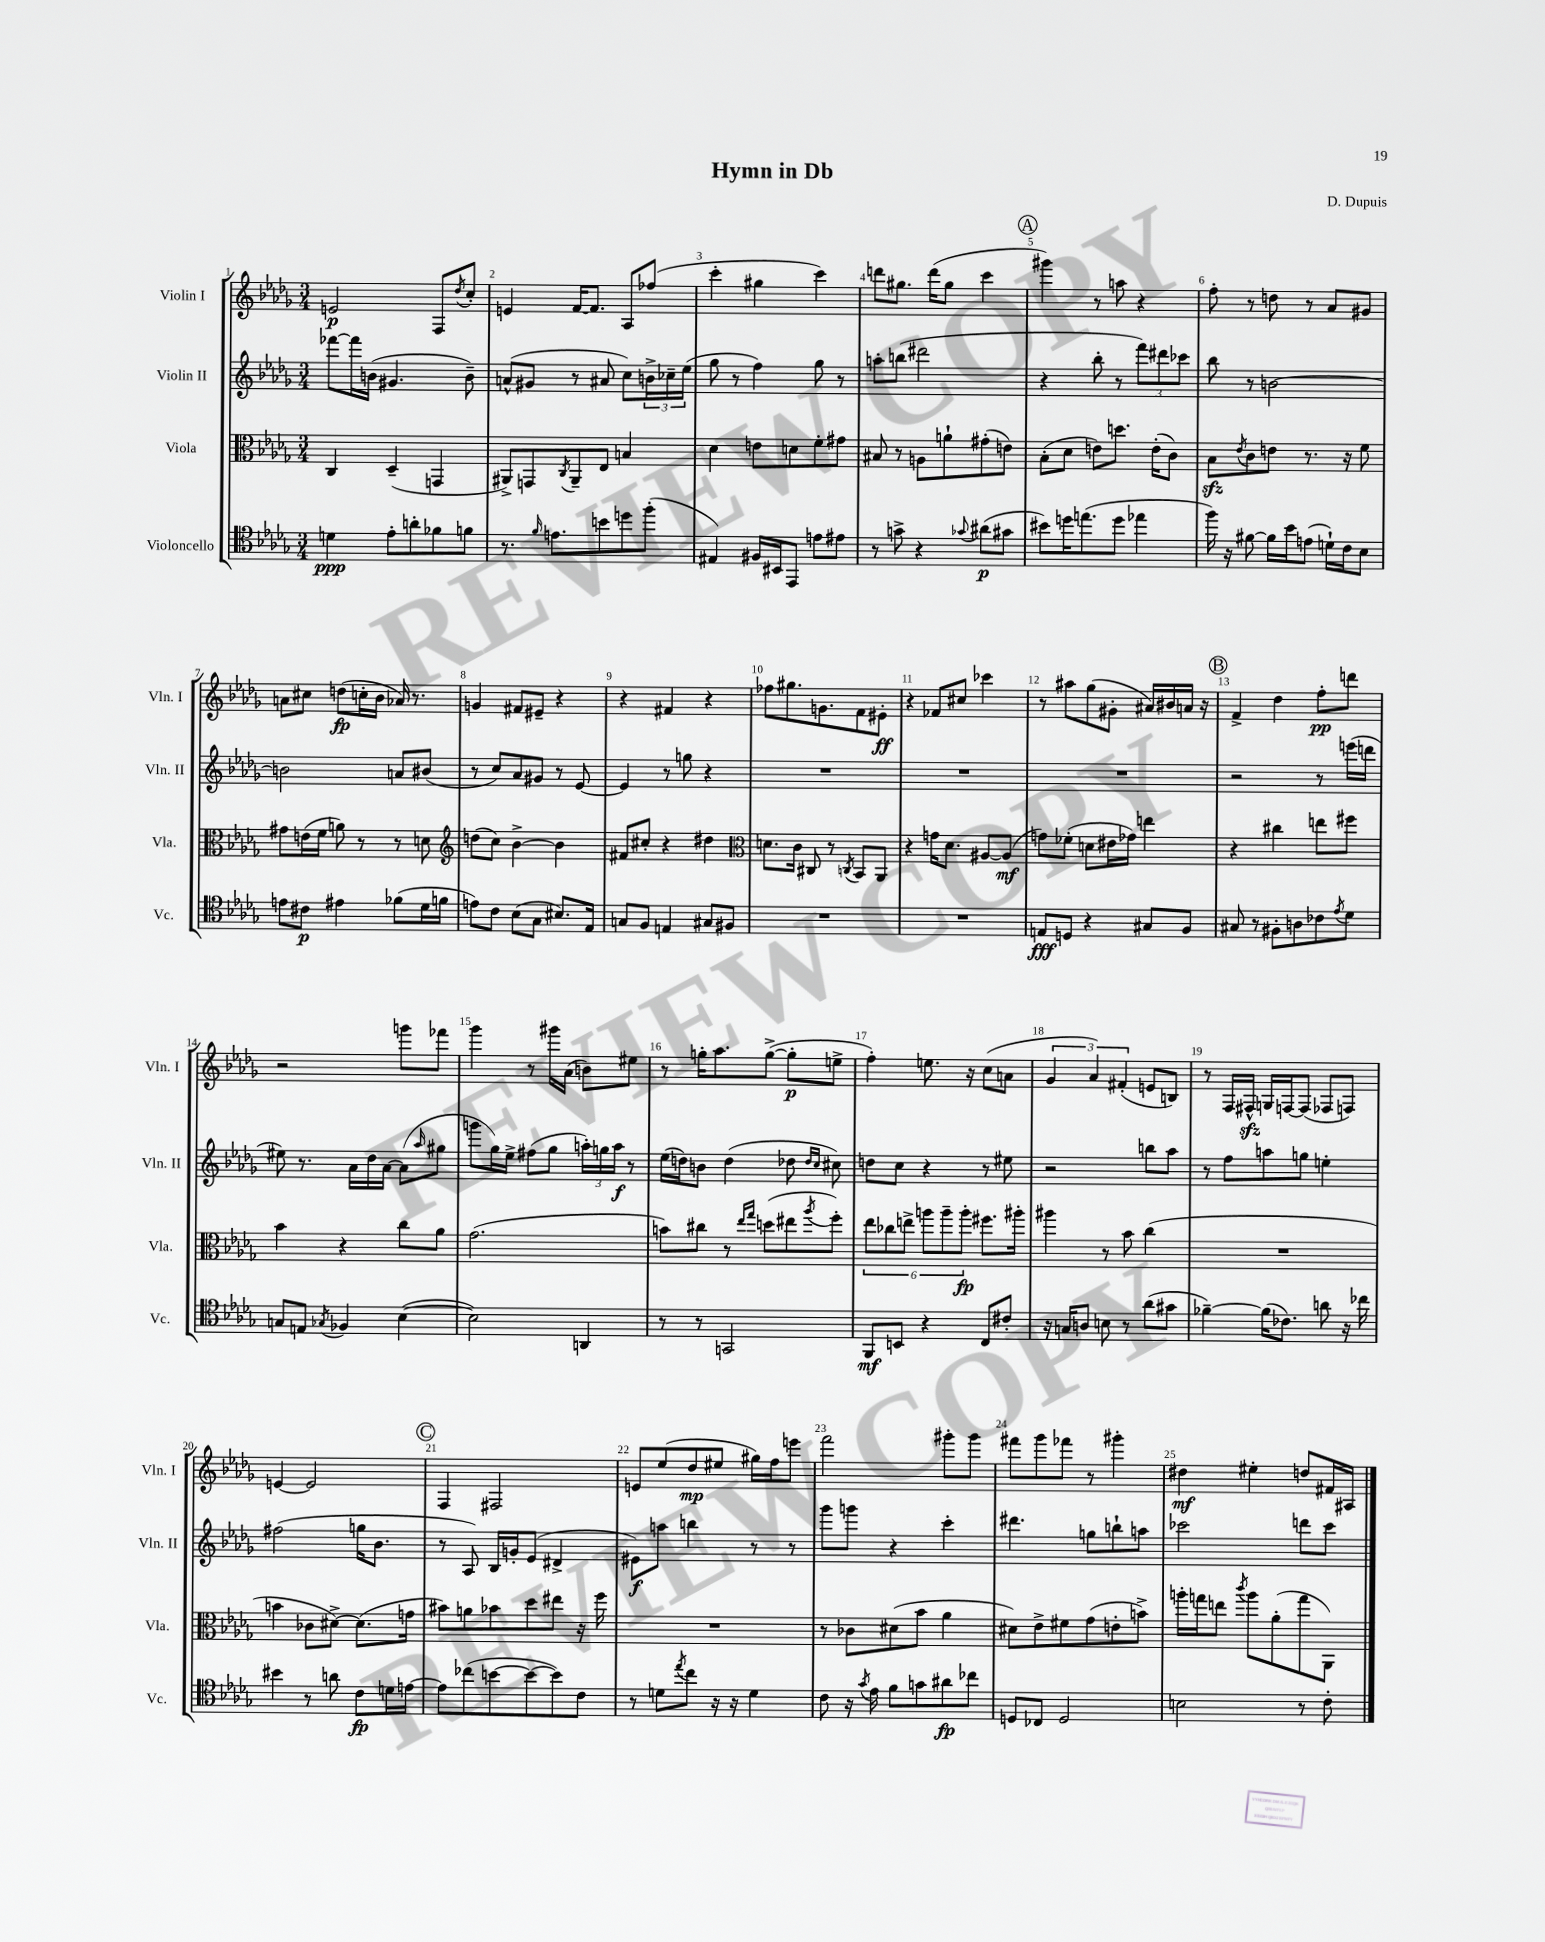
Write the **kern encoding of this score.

**kern	**dynam	**kern	**dynam	**kern	**dynam	**kern	**dynam
*part4	*part4	*part3	*part3	*part2	*part2	*part1	*part1
*staff4	*staff4	*staff3	*staff3	*staff2	*staff2	*staff1	*staff1
*I"Violoncello	*	*I"Viola	*	*I"Violin II	*	*I"Violin I	*
*I'Vc.	*	*I'Vla.	*	*I'Vln. II	*	*I'Vln. I	*
*clefC4	*	*clefC3	*	*clefG2	*	*clefG2	*
*k[b-e-a-d-g-]	*	*k[b-e-a-d-g-]	*	*k[b-e-a-d-g-]	*	*k[b-e-a-d-g-]	*
*M3/4	*	*M3/4	*	*M3/4	*	*M3/4	*
=1	=1	=1	=1	=1	=1	=1	=1
4dn\	ppp	4C/	.	[8fff-X\L	.	2en/	p
.	.	.	.	16fff-\L]	.	.	.
.	.	.	.	(16bn\JJ	.	.	.
8e-'\L	.	(4D-~/	.	4.g#X/	.	.	.
8an'\	.	.	.	.	.	.	.
8f-X\	.	4GGn/	.	.	.	8F/L	.
.	.	.	.	.	.	8qdd-/	.
8fn\J	.	.	.	8b~\)	.	8cc'/J	.
=2	=2	=2	=2	=2	=2	=2	=2
8.r	.	8AA#X^/L)	.	(8an^^/L	.	4en/	.
.	.	8GGn/	.	8g#X/J	.	.	.
16qqf/	.	.	.	.	.	.	.
8.en\L	.	.	.	.	.	.	.
.	.	8qC/	.	.	.	.	.
.	.	8AA#~/	.	8r	.	[16f/KL	.
.	.	.	.	.	.	8.f/J]	.
8bn\	.	8E-/J	.	8a#X/	.	.	.
8ddn\	.	4Bn/	.	8cc\L)	.	8A-/L	.
(8ff'\J	.	.	.	24bn^\L	.	(8ff-X/J	.
.	.	.	.	24cc-X~\	.	.	.
.	.	.	.	(24ee-\JJ	.	.	.
=3	=3	=3	=3	=3	=3	=3	=3
4E#X/)	.	4d-\	.	8gg-\	.	4ccc'\	.
.	.	.	.	8r	.	.	.
16F#X/LL	.	8en\L	.	4ff\)	.	4gg#X\	.
16BB#X/J	.	.	.	.	.	.	.
8EE-/J	.	8dn\	.	.	.	.	.
8en\L	.	8f'\	.	8gg-\	.	4ccc\)	.
8e#X\J	.	8g#X\J	.	8r	.	.	.
=4	=4	=4	=4	=4	=4	=4	=4
8r	.	8B#X/	.	8aan'\L	.	8dddn\L	.
8gn^\	.	8r	.	(8bbn\J	.	8.gg#X\J	.
4r	.	8An\L	.	2ddd#X\	.	.	.
.	.	.	.	.	.	(16ddd\KL	.
.	.	8an`\	.	.	.	8gg#\J	.
8qqg-X/	.	.	.	.	.	.	.
(8a#X\L	p	(8g#X'\	.	.	.	4ccc\	.
8g#X\J	.	8en\J)	.	.	.	.	.
!!LO:REH:place=s1:t=A
=5	=5	=5	=5	=5	=5	=5	=5
8b#X\L)	.	(8B-'\L	.	4r	.	4ggg#X\)	.
16ddn\K	.	8d-\J	.	.	.	.	.
(8.een\	.	.	.	.	.	.	.
.	.	8en\L)	.	8bb-'\	.	8r	.
8dd\J	.	8.ddn\J	.	8r	.	8aan\	.
4ee-X\	.	.	.	12fff\L)	.	4r	.
.	.	(16e'\KL	.	.	.	.	.
.	.	.	.	12ddd#X\	.	.	.
.	.	8c\J)	.	.	.	.	.
.	.	.	.	12ccc-X\J	.	.	.
=6	=6	=6	=6	=6	=6	=6	=6
16ff\)	.	8B-zz\L	.	8bb-\	.	8ff'\	.
16r	.	.	.	.	.	.	.
.	.	8qe-/	.	.	.	.	.
[8f#X\	.	8c\	.	8r	.	8r	.
16f#\LL]	.	8en\J	.	[2bn\	.	8ddn\	.
16b-\J	.	.	.	.	.	.	.
(8en\J	.	8.r	.	.	.	8r	.
16dn`\LL)	.	.	.	.	.	8a-/L	.
16c\J	.	16r	.	.	.	.	.
8B-\J	.	8f\	.	.	.	8g#X/J	.
!!LO:LB:g=z
=7	=7	=7	=7	=7	=7	=7	=7
8en\L	.	8g#X\L	.	2bn\]	.	8an\L	.
8c#X\J	p	(16en\L	.	.	.	8cc#X\J	.
.	.	16f\JJ	.	.	.	.	.
4e#X\	.	8an\)	.	.	.	(8ddn\L	fp
.	.	8r	.	.	.	16ccn'\L	.
.	.	.	.	.	.	16b-\JJ	.
(8f-X\L	.	8r	.	8an/L	.	16a-X/)	.
.	.	.	.	.	.	8.r	.
16d-\L	.	8dn\	.	(8b#X/J	.	.	.
16fn\JJ	.	.	.	.	.	.	.
=8	=8	=8	=8	=8	=8	=8	=8
*	*	*clefG2	*	*	*	*	*
8en\L)	.	(8ddn\L	.	8r	.	4gn/	.
8c\J	.	8cc\J)	.	8cc/L)	.	.	.
(8B-\L	.	[4b-^\	.	8a-/	.	8f#X/L	.
8G-\J	.	.	.	8g#X/J	.	8e#X~/J	.
8.B#X/L)	.	4b-\]	.	8r	.	4r	.
.	.	.	.	[8e-/	.	.	.
16E-/Jk	.	.	.	.	.	.	.
=9	=9	=9	=9	=9	=9	=9	=9
8Gn/L	.	8f#X/L	.	4e-/]	.	4r	.
8F/J	.	8cc#X'/J	.	.	.	.	.
4En/	.	4r	.	8r	.	4f#X/	.
.	.	.	.	8ggn\	.	.	.
8G#X/L	.	4dd#X\	.	4r	.	4r	.
8F#X/J	.	.	.	.	.	.	.
=10	=10	=10	=10	=10	=10	=10	=10
*	*	*clefC3	*	*	*	*	*
2.r	.	8.dn\L	.	2.r	.	8ff-X\L	.
.	.	.	.	.	.	8.gg#X\	.
.	.	16c\Jk	.	.	.	.	.
.	.	8C#X/	.	.	.	.	.
.	.	.	.	.	.	8.gn\	.
.	.	8r	.	.	.	.	.
.	.	8qCn/	.	.	.	.	.
.	.	8BB-/L	.	.	.	8f\	.
.	.	8AA-/J	.	.	.	8e#X'\J	ff
=11	=11	=11	=11	=11	=11	=11	=11
2.r	.	4r	.	2.r	.	4r	.
.	.	16gn\KL	.	.	.	8f-X/L	.
.	.	8.d-\J	.	.	.	.	.
.	.	.	.	.	.	8cc#X/J	.
.	.	[8A#X/L	.	.	.	4ccc-X\	.
.	.	(8A#/J]	mf	.	.	.	.
=12	=12	=12	=12	=12	=12	=12	=12
8En/L	fff	8gn\L)	.	2.r	.	8r	.
8Dn/J	.	(8f-X'\J	.	.	.	8aa#X\L	.
4r	.	8dn\L	.	.	.	(8gg-\	.
.	.	16e#X\L	.	.	.	8g#X'\J	.
.	.	16g-X\JJ)	.	.	.	.	.
8G#X/L	.	4een\	.	.	.	16a#X/LL)	.
.	.	.	.	.	.	16b#X/	.
8F/J	.	.	.	.	.	16an/JJ	.
.	.	.	.	.	.	16r	.
!!LO:REH:place=s1:t=B
=13	=13	=13	=13	=13	=13	=13	=13
8G#X/	.	4r	.	2r	.	4f^/	.
8r	.	.	.	.	.	.	.
8F#X'\L	.	4cc#X\	.	.	.	4dd-\	.
8An\	.	.	.	.	.	.	.
8c-X\	.	8een\L	.	8r	.	8ff'\L	pp
8qe-/	.	.	.	.	.	.	.
8d-\J	.	8ff#X\J	.	(16eeen\LL	.	8dddn\J	.
.	.	.	.	16dddn\JJ	.	.	.
!!LO:LB:g=z
=14	=14	=14	=14	=14	=14	=14	=14
8Gn/L	.	4b-\	.	8ee#X\)	.	2r	.
8En/J	.	.	.	8.r	.	.	.
8qG-X/	.	.	.	.	.	.	.
4F-X/	.	4r	.	.	.	.	.
.	.	.	.	16a-\LL	.	.	.
.	.	.	.	16dd-\	.	.	.
.	.	.	.	[16a-\JJ	.	.	.
([4B-\	.	8cc\L	.	(8a-\L]	.	8gggn\L	.
.	.	.	.	16qqaa-/	.	.	.
.	.	8a-\J	.	8gg#X\J	.	8fff-X\J	.
=15	=15	=15	=15	=15	=15	=15	=15
2B-\])	.	(2.g-\	.	8gggn\L	.	4ggg-\	.
.	.	.	.	16gg-\L)	.	.	.
.	.	.	.	16ee-^\JJ	.	.	.
.	.	.	.	(8ff#X\L	.	8r	.
.	.	.	.	8gg-\J	.	16ggg#X\LL	.
.	.	.	.	.	.	(16a-\JJ	.
4AAn/	.	.	.	24aan'\LL)	.	8bn\L)	.
.	.	.	.	24ggn\	.	.	.
.	.	.	.	24aa\JJ	f	.	.
.	.	.	.	8r	.	8ee#X\J	.
=16	=16	=16	=16	=16	=16	=16	=16
8r	.	8bn\L)	.	(16ee-\LL	.	8r	.
.	.	.	.	16ddn\J)	.	.	.
8r	.	8cc#X\J	.	8bn\J	.	16ggn'\KL	.
.	.	.	.	.	.	8.aa-\	.
2GGn/	.	8r	.	(4dd\	.	.	.
.	.	16qqee-/LL	.	.	.	.	.
.	.	16qqgg-/JJ	.	.	.	.	.
.	.	(8ddn\L	.	.	.	([8gg^\J	.
.	.	8ee#X\	.	8dd-X\	.	8gg'\L]	p
.	.	.	.	16qqdd-/LL	.	.	.
.	.	8qaa-/	.	16qqcc/JJ	.	.	.
.	.	8ff'\J)	.	8cc#X\)	.	8een^\J	.
=17	=17	=17	=17	=17	=17	=17	=17
8FF/L	mf	12ee-\L	.	8ddn\L	.	4ff'\)	.
.	.	12cc-X\	.	.	.	.	.
8BBn/J	.	.	.	8cc\J	.	.	.
.	.	12een^\J	.	.	.	.	.
4r	.	12aan\L	.	4r	.	8.een\	.
.	.	12aa~\	.	.	.	.	.
.	.	12aa'\J	fp	.	.	.	.
.	.	.	.	.	.	16r	.
8C/L	.	8.ff#X\L	.	8r	.	(8cc\L	.
8c#X'/J	.	.	.	8ee#X\	.	8an\J	.
.	.	16aa#X'\Jk	.	.	.	.	.
=18	=18	=18	=18	=18	=18	=18	=18
16r	.	4aa#X\	.	2r	.	6g-/	.
16Gn/KL	.	.	.	.	.	.	.
8An/J	.	.	.	.	.	.	.
.	.	.	.	.	.	6a-/)	.
8Bn\	.	8r	.	.	.	.	.
.	.	.	.	.	.	(6f#X'/	.
8r	.	8b-\	.	.	.	.	.
(8a-\L	.	(4cc\	.	8bbn\L	.	8en/L	.
8g#X\J	.	.	.	8aa-\J	.	8Bn/J)	.
=19	=19	=19	=19	=19	=19	=19	=19
[4f-X~\)	.	2.r	.	8r	.	8r	.
.	.	.	.	8ff\L	.	16F/LL	.
.	.	.	.	.	.	16F#Xzz^^/JJ	.
(16f-\KL]	.	.	.	8aan\	.	16Gn/LL	.
8.c-X\J)	.	.	.	.	.	[16Fn/J	.
.	.	.	.	8ggn\J	.	(8F/J]	.
8an\	.	.	.	4een'\	.	8F-X/L	.
16r	.	.	.	.	.	8Fn/J)	.
16cc-X\	.	.	.	.	.	.	.
!!LO:LB:g=z
=20	=20	=20	=20	=20	=20	=20	=20
4b#X\	.	4bn\	.	(2ff#X\	.	[4en/	.
8r	.	8c-X\L	.	.	.	2e/]	.
8an\	.	[8d#X^\J)	.	.	.	.	.
8c\L	fp	(8.d#\L]	.	16ggn\KL	.	.	.
.	.	.	.	8.b-\J	.	.	.
16dn\L	.	.	.	.	.	.	.
[16en\JJ	.	16gn\Jk	.	.	.	.	.
!!LO:REH:place=s1:t=C
=21	=21	=21	=21	=21	=21	=21	=21
8e\L]	.	8b#X\L)	.	8r	.	4F/	.
(8cc-X\	.	8an\	.	8A-/)	.	.	.
[8bn\	.	8b-X\	.	16B-/LL	.	2F#X/	.
.	.	.	.	16gn'/J	.	.	.
8b\_	.	8dd-\	.	(8e-/J	.	.	.
8b\])	.	8ee#X\J	.	4d#X^/	.	.	.
8c\J	.	16r	.	.	.	.	.
.	.	16ff\	.	.	.	.	.
=22	=22	=22	=22	=22	=22	=22	=22
8r	.	2.r	.	8e#X\L)	f	8en/L	.
8dn\L	.	.	.	8aan\J	.	(8ee-/	.
8qee-/	.	.	.	.	.	.	.
8cc\J	.	.	.	4bbn\	.	8dd-/	mp
16r	.	.	.	.	.	8ee#X/J	.
16r	.	.	.	.	.	.	.
4d\	.	.	.	8r	.	16gg#X\LL)	.
.	.	.	.	.	.	16ff\J	.
.	.	.	.	8r	.	8eeen\J	.
=23	=23	=23	=23	=23	=23	=23	=23
8c\	.	8r	.	8ggg-\L	.	2fff\	.
16r	.	8c-X\L	.	8gggn\J	.	.	.
8qg-/	.	.	.	.	.	.	.
16e-\	.	.	.	.	.	.	.
8f\L	.	(8d#X\	.	4r	.	.	.
8gn\	.	8b-\J	.	.	.	.	.
8a#X\	fp	4a-\	.	4ccc'\	.	8ggg#X'\L	.
8cc-X\J	.	.	.	.	.	8ggg#\J	.
=24	=24	=24	=24	=24	=24	=24	=24
8Dn/L	.	8d#X\L)	.	4.ddd#X\	.	8fff#X\L	.
8C-X/J	.	8e-^\	.	.	.	8ggg-\	.
2D/	.	8f#X\	.	.	.	8fff-X\J	.
.	.	(8g-\	.	8ggn\L	.	8r	.
.	.	8en'\	.	8bbn`\	.	4ggg#X'\	.
.	.	8bn^\J)	.	8aan\J	.	.	.
=25	=25	=25	=25	=25	=25	=25	=25
2Bn\	.	16aan'\LL	.	2ccc-X\	.	4dd#X\	mf
.	.	16ggn\J	.	.	.	.	.
.	.	8een\J	.	.	.	.	.
.	.	8qccc/	.	.	.	.	.
.	.	8aa\L	.	.	.	4ee#X'\	.
.	.	(8a-'\	.	.	.	.	.
8r	.	8gg\	.	8dddn\L	.	8ddn/L	.
8c'\	.	8AA-\J)	.	8ccc-\J	.	16f#X/L	.
.	.	.	.	.	.	16A#X/JJ	.
==	==	==	==	==	==	==	==
*-	*-	*-	*-	*-	*-	*-	*-
